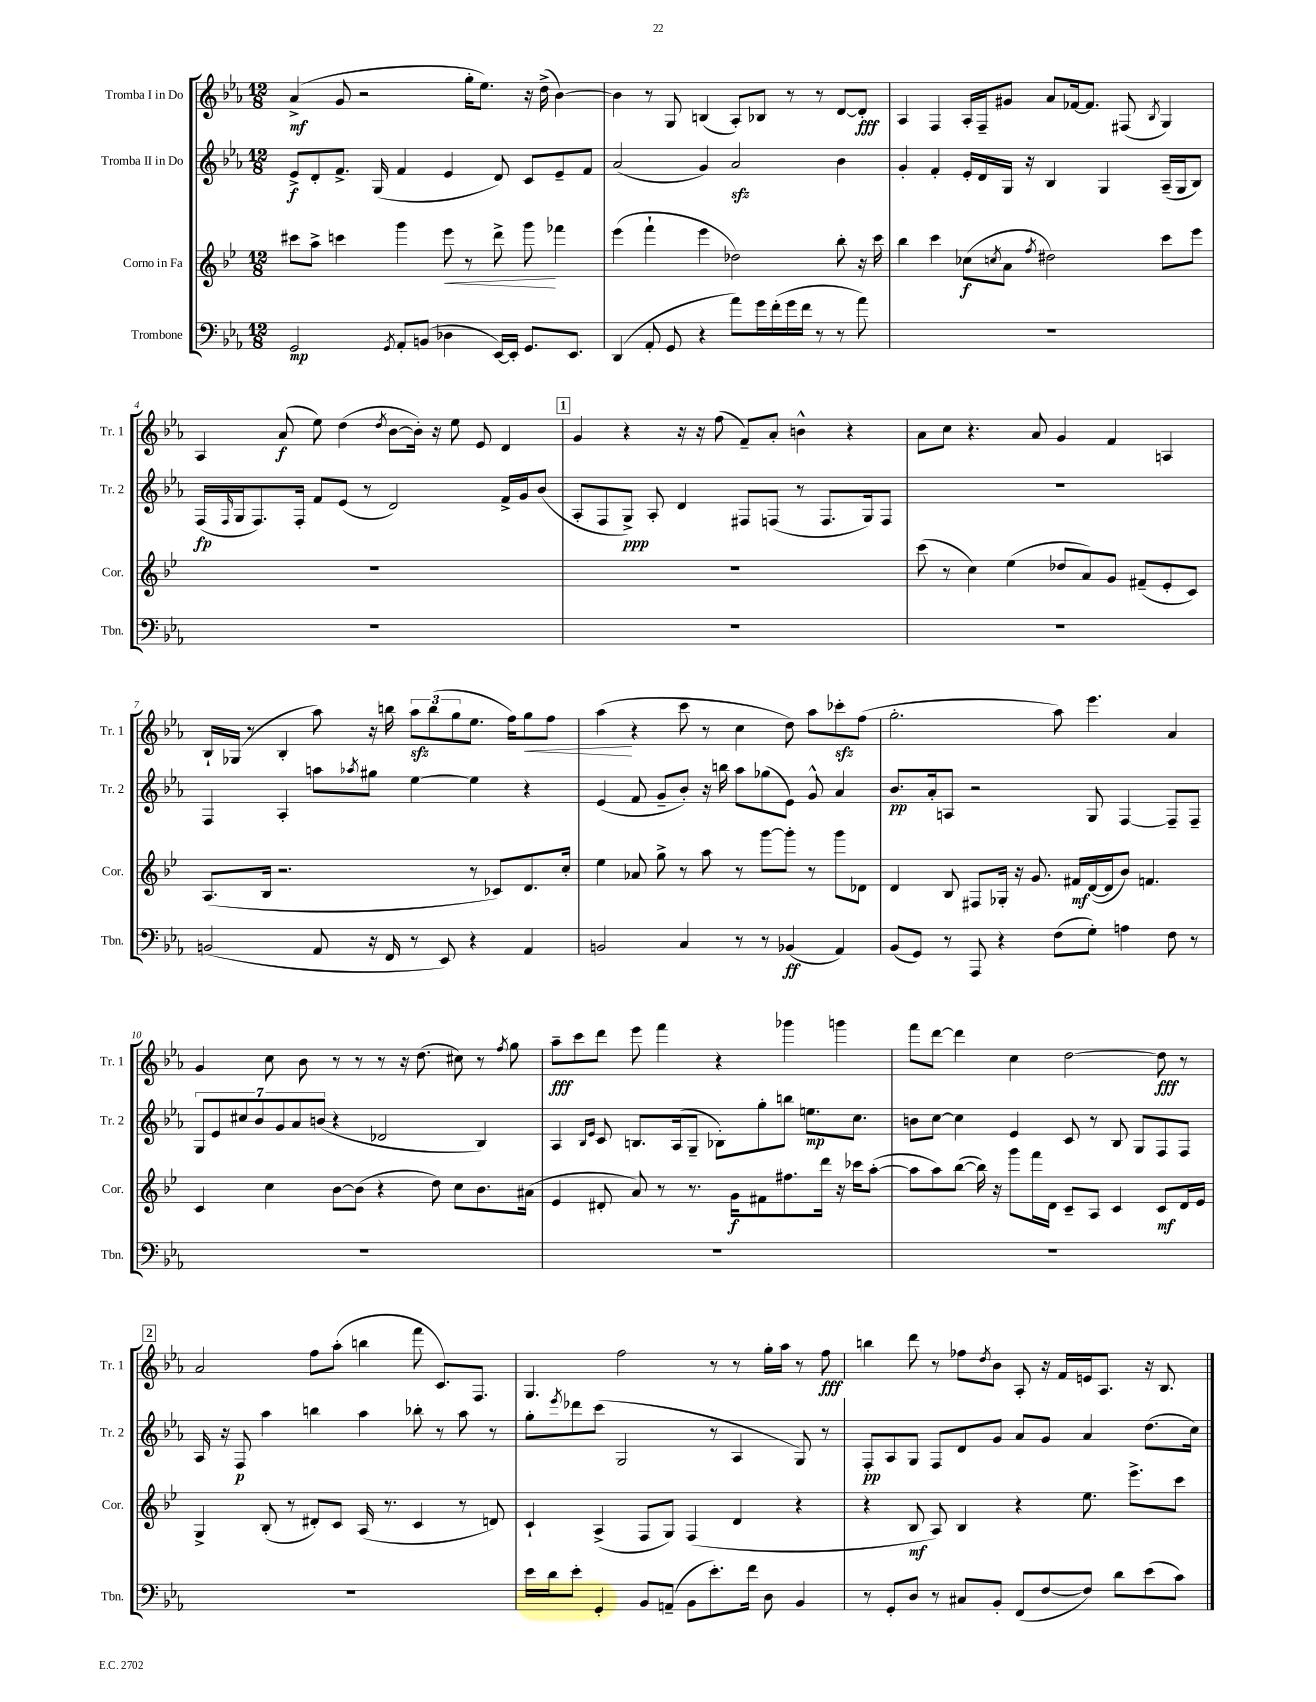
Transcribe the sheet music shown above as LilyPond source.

<<
\new StaffGroup <<
\new Staff = "s0" \with { instrumentName = "Tromba I in Do" shortInstrumentName = "Tr. 1" } {
    \clef treble \key ees \major \numericTimeSignature \time 12/8
    aes'4->\mf( g'8 r2 g''16-. ees''8.) r16 d''16->( bes'4~) |
    bes'4 r8 g8 b4( aes8-.) bes8 r8 r8 d'8~ d'8-.\fff |
    aes4 f4 aes16-. f16-- gis'8 aes'8 fes'16~ fes'8. fis8( \acciaccatura { bes8 } g4) |
    aes4 aes'8\f( ees''8) d''4( \acciaccatura { d''8 } bes'8~ bes'16-.) r16 ees''8 ees'8 d'4 |
    \mark \markup { \box "1" } g'4 r4 r16 r16 f''8( f'8--) aes'8-. b'4-^ r4 |
    aes'8 c''8 r4. aes'8 g'4 f'4 a4 |
    bes16-! ges16( r8 bes4-. aes''8) r16 b''16 \tuplet 3/2 { aes''8\sfz b''8( g''8 } ees''8. f''16) g''8\< f''8 |
    aes''4\!( r4 c'''8 r8 c''4 d''8) aes''8 ces'''8-.\sfz f''8( |
    g''2.-. aes''8) ees'''4. aes'4 |
    g'4 c''8 bes'8 r8 r8 r8 r16 d''8.( cis''8) r8 \acciaccatura { f''8 } g''8 |
    aes''8--\fff c'''8 d'''8 ees'''8 f'''4 r4 ges'''4 g'''4 |
    f'''8 d'''8~ d'''4 c''4 d''2~ d''8\fff r8 |
    \mark \markup { \box "2" } aes'2 f''8 aes''8-.( b''4 f'''8 c'8.) f8. |
    g4. f''2 r8 r8 g''16-. aes''16 r8 f''8\fff |
    b''4 d'''8 r8 fes''8 \acciaccatura { d''8 } bes'8 aes8-. r16 f'16 e'16 aes8. r16 bes8. \bar "|." |
}
\new Staff = "s1" \with { instrumentName = "Tromba II in Do" shortInstrumentName = "Tr. 2" } {
    \clef treble \key ees \major \numericTimeSignature \time 12/8
    ees'8->\f d'8-. f'8.-> g16( f'4 ees'4 d'8) c'8 ees'8-- f'8 |
    aes'2( g'4) aes'2\sfz bes'4 |
    g'4-. f'4-. ees'16-. d'16 g16 r16 bes4 g4 aes16--( g16 bes8) |
    f16\fp( \grace { f16 } g16 f8.) f16-. f'8 ees'8( r8 d'2) f'16-> g'16 bes'8( |
    \mark \markup { \box "1" } aes8-. f8 g8->\ppp) aes8-. d'4 fis8 f8( r8 f8. g16) f8 |
    R1. |
    f4 aes4-. a''8 \acciaccatura { aes''8 } gis''8 ees''4~ ees''4 r4 |
    ees'4( f'8 g'8-- bes'8-.) r16 b''16 aes''8 ges''8( ees'8) g'8-^ aes'4 |
    bes'8.\pp aes'16-. a8 r2 g8 f4~ f8-- f8-- |
    \tuplet 7/4 { g8 ees'8 cis''8 bes'8 g'8 aes'8 b'8( } r4 des'2 bes4) |
    aes4 \grace { bes16 ees'16 } c'8 b8. aes16( g8-- bes8-.) g''8-. b''8 e''8.\mp c''8. |
    b'8 c''8~ c''4 ees'4 c'8 r8 bes8 g8 f8 f8 |
    \mark \markup { \box "2" } aes16 r16 f8\p aes''4 b''4 aes''4 bes''8-. r8 aes''8 r8 |
    g''8-. \acciaccatura { ees'''8 } des'''8 c'''8( g2 r8 aes4 g8) r8 |
    f8-.\pp aes8 g8 f8 d'8 g'8 aes'8 g'8 aes'4 d''8.( c''16) \bar "|." |
}
\new Staff = "s2" \with { instrumentName = "Corno in Fa" shortInstrumentName = "Cor." } {
    \clef treble \key bes \major \numericTimeSignature \time 12/8
    cis'''8 a''8-> c'''4 g'''4 ees'''8\< r8 d'''8-> g'''8\! fes'''4 |
    ees'''4( f'''4-! ees'''4 des''2) bes''8-. r16 c'''16 |
    bes''4 c'''4 ces''8\f( \acciaccatura { c''8 } a'8 \acciaccatura { f''8 } dis''2) c'''8 ees'''8 |
    R1. |
    \mark \markup { \box "1" } R1. |
    c'''8( r8 c''4) ees''4( des''8 a'8) g'8 fis'8--( ees'8-. c'8) |
    a8.( bes16 r2. r8 ces'8) d'8. c''16-. |
    ees''4 aes'8 g''8-> r8 a''8 r8 g'''8~ g'''8-. r8 g'''8 des'8 |
    d'4 bes8 fis8 ges16-. r16 g'8. fis'16\mf d'16~( d'16 bes'8) f'4. |
    c'4 c''4 bes'8~ bes'8( r4 d''8) c''8 bes'8. ais'16( |
    ees'4 dis'8-. a'8) r8 r8. g'16\f fis'8 fis''8. d'''16 r16 ces'''16 a''8~-.( |
    a''8 a''8) bes''8~( bes''16) r16 g'''8 f'''16 d'16 c'8-- a8 c'4 c'8\mf d'16 ees'16 |
    \mark \markup { \box "2" } g4-> bes8-.( r8 dis'8-.) c'8 a16( r8. c'4 r8 d'8) |
    c'4-! a4->( f8 g8) f4( d'4 r4 |
    r4 bes8\mf a8) bes4 r4 ees''8. ees'''8.-> c'''8 \bar "|." |
}
\new Staff = "s3" \with { instrumentName = "Trombone" shortInstrumentName = "Tbn." } {
    \clef bass \key ees \major \numericTimeSignature \time 12/8
    g,2\mp \acciaccatura { g,8 } aes,8-. b,8( des4 ees,16~) ees,16-. g,8. ees,8. |
    d,4( aes,8-. g,8 r4 aes'8) g'16 f'16-.( g'16 f'16 r8 r8 aes'8) |
    R1. |
    R1. |
    \mark \markup { \box "1" } R1. |
    R1. |
    b,2( aes,8 r16 f,16 r8 ees,8) r4 aes,4 |
    b,2 c4 r8 r8 bes,4\ff( aes,4) |
    bes,8( g,8) r8 aes,,8 r4 f8( g8-.) a4 f8 r8 |
    R1. |
    R1. |
    R1. |
    \mark \markup { \box "2" } R1. |
    ees'16 d'16 ees'8-. g,4-. bes,8 a,8--( bes,8 ees'8.-.) f'16 d8 bes,4 |
    r8 g,8-. d8 r8 cis8 bes,8-. f,8( f8~ f8) d'8 ees'8( c'8) \bar "|." |
}
>>
>>
